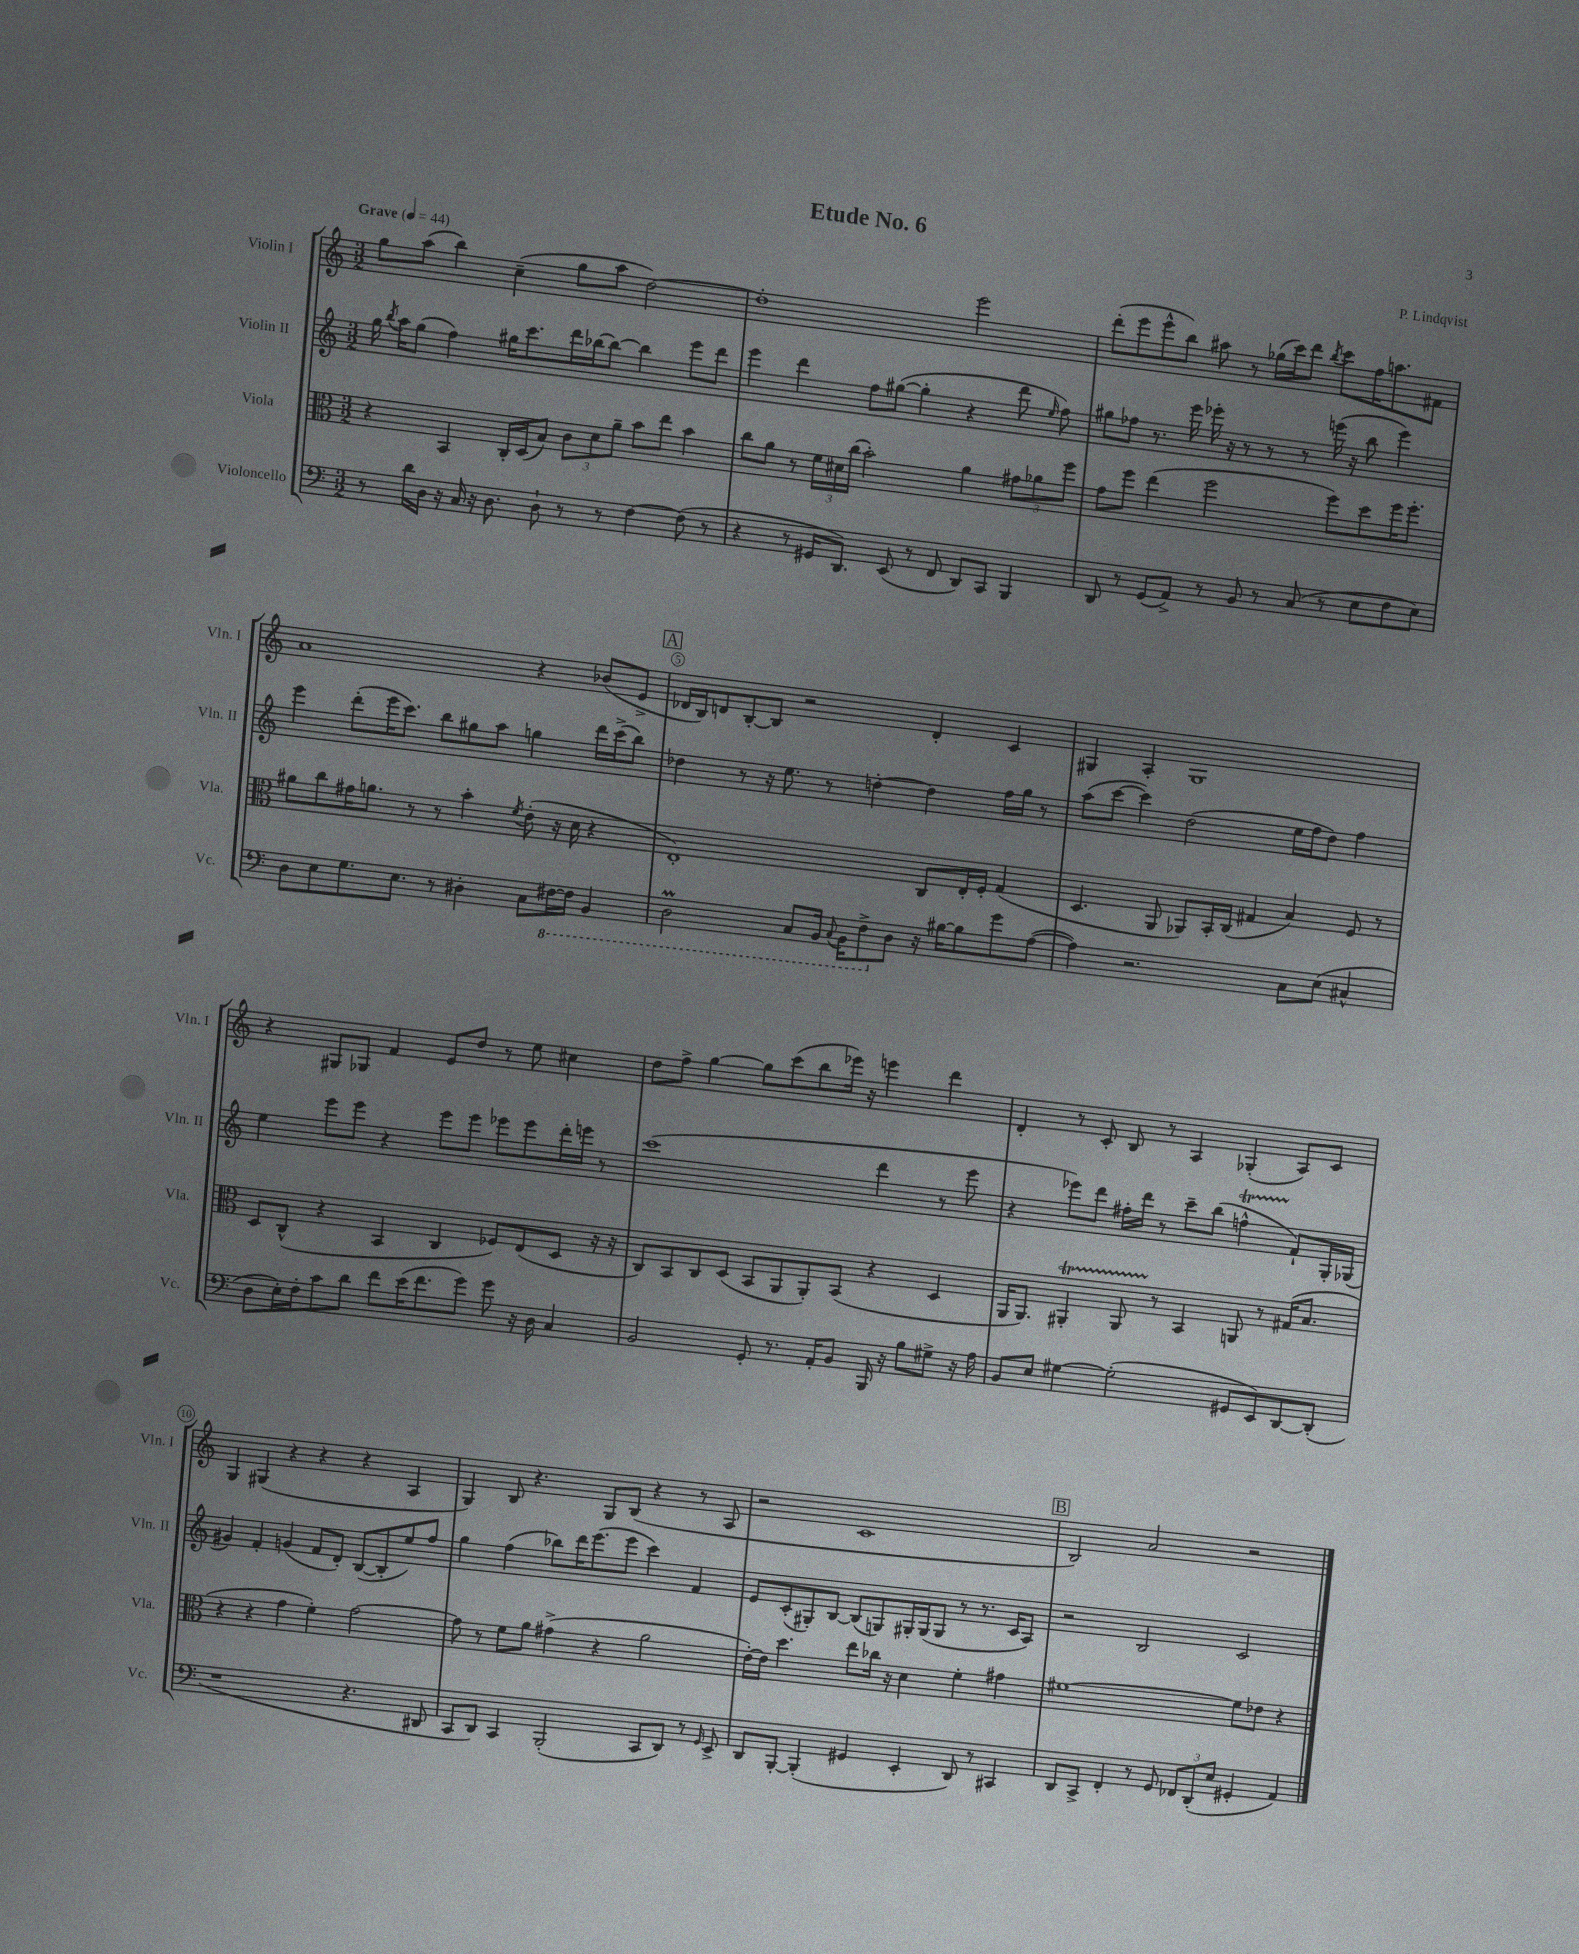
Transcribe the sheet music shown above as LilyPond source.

\header { title = "Etude No. 6" composer = "P. Lindqvist" }
<<
\new StaffGroup <<
\new Staff = "s0" \with { instrumentName = "Violin I" shortInstrumentName = "Vln. I" } {
    \clef treble \key c \major \numericTimeSignature \time 3/2 \tempo "Grave" 4 = 44
    \autoBeamOff g''8[ a''8]( b''4) c''4--( g''8[ a''8] d''2~) |
    d''1-. e'''2 |
    d'''8[-.( e'''8 e'''8-^ b''8]) ais''8 r8 ges''16[( c'''16) d'''8] \acciaccatura { b''8 } c'''8[ f''16 a''8. fis'8] |
    a'1 r4 bes'8[( e'8]-> |
    \mark \markup { \box "A" } des'16[ b16) d'8 b8~-. b8] r2 d'4-. c'4 |
    gis4 a4-. gis1 |
    r4 gis8[ ges8] f'4 e'8[ d''8] r8 e''8 cis''4 |
    d''8[ f''8]-> g''4~ g''8[ c'''8( b''8 ees'''16]) r16 e'''4 d'''4 |
    d'4-. r8 c'8-. b8 r8 a4 ges4-.( a8[) c'8] |
    g4 gis4( r4 r4 r4 a4 |
    g4) b8 r4. g8[ b8]( r4 r8 a8 |
    r2 c'1 |
    \mark \markup { \box "B" } b2) a'2 r2 \bar "|." |
}
\new Staff = "s1" \with { instrumentName = "Violin II" shortInstrumentName = "Vln. II" } {
    \clef treble \key c \major \numericTimeSignature \time 3/2
    \autoBeamOff g''16 \acciaccatura { b''8 } a''16[ g''8]( f''4) gis''16[ c'''8. d'''16 bes''16~ bes''8]~ bes''4 e'''8[ d'''8] |
    e'''4 d'''4 f''8[ gis''8]~( gis''4-. r4 d'''8 \grace { e''16 } f''8) |
    gis''8[ fes''8] r8. e'''16 ees'''16-. r16 r8 r8 r8 e'''16( r16 b''8 e'''4) |
    e'''4 d'''8[-.( e'''16 c'''8.]) b''8[ gis''8 a''8] g''4 d'''16[ c'''16->( b''8]) |
    \mark \markup { \box "A" } des''4 r8 r16 e''8. r8 d''4~-. d''4 f''16[ g''16] r8 |
    a''8[( c'''8]~ c'''4) d''2( e''16[ f''16 d''8]) f''4 |
    e''4 e'''8[ e'''8] r4 e'''8[ e'''8] ees'''8[ ees'''8 d'''16-. e'''16] r8 |
    c'''1( d'''4 r8 e'''8 |
    r4 ees'''8[) d'''8] fis''16[-. d'''16] r8 c'''8[-- b''8]( f''4-^\startTrillSpan f'8[-!\stopTrillSpan) g16-. ges16]( |
    gis'4) f'4-. g'4( f'8[ d'8]-.) b8[~( b8-. e''8) f''8] |
    g''4 f''4( bes''8[) d'''16 e'''8.( e'''8] c'''4) f'4 |
    e'8[ c'8-.( gis8-.) b8]~ b8[( g8) gis16-. gis16( gis8] r8 r8. c'16[ a8]) |
    \mark \markup { \box "B" } r2 b2 c'2 \bar "|." |
}
\new Staff = "s2" \with { instrumentName = "Viola" shortInstrumentName = "Vla." } {
    \clef alto \key c \major \numericTimeSignature \time 3/2
    \autoBeamOff r4 b,4 c16[-. d16( b8]) \tuplet 3/2 { c'8[ d'8 a'8]-- } b'8[ e''8] b'4 |
    c''8[ a'8] r8 \tuplet 3/2 { f'16[ dis'16 c''16]( } b'2-.) a'4 \tuplet 3/2 { gis'8[ aes'8 f''8] } |
    g'8[ f''8] e''4( f''2 f''8[) d''8 f''16 f''8.]-. |
    ais'8[ c''8 gis'16 a'8.] r8 r8 b'4-. \acciaccatura { f'8 } e'8-.( r16 d'16 r4 |
    \mark \markup { \box "A" } e1-.) c8[ e16-. f16]-. g4( |
    d4. a,8 aes,8[) b,16-. c16]( gis4 b4) f8 r8 |
    d8[ c8]-^( r4 b,4 c4 fes8[) e8( d8] r16 r16 |
    c8[) b,8 c8 d8]( b,8[ a,8 a,8-.) b,8]( r4 d4 |
    a,16[ a,8.]) ais,4-.\startTrillSpan ais,8 r8\stopTrillSpan b,4 a,8 r8 gis16[( b8.] |
    r4 r4 g'4 f'4-.) g'2~ |
    g'8 r8 f'8[ a'8] gis'4->( r4 a'2 |
    e'16[~-.) e'16] d''4. e''8[ ces''16] r16 d'4 f'4-. gis'4 |
    \mark \markup { \box "B" } fis'1~ fis'8[ ees'8] r4 \bar "|." |
}
\new Staff = "s3" \with { instrumentName = "Violoncello" shortInstrumentName = "Vc." } {
    \clef bass \key c \major \numericTimeSignature \time 3/2
    \autoBeamOff r8 d'16[ d16] r16 c16 r16 d8. d8-! r8 r8 f4~ f8( r8 |
    r4 r8 gis,16[ d,8.]) e,8( r8 f,8 d,8[) c,8] b,,4 |
    d,8 r8 g,8[( a,8]->) r8 b,8 r8 c8( r8 e8[ f8 e8]) |
    d8[ e8 g8. e8.] r8 dis4-. c8[ \ottava #-1 fis,16~ fis,16] b,,4 |
    \mark \markup { \box "A" } d,2\prall c,8[ b,,16] \appoggiatura { c,8 } b,,16[ f,8-> \ottava #0 d8] r16 bis16[~ bis8 g'8 a8]~( |
    a4) r2. c8[ e8]( cis4-^ |
    d8[ e16-.) f16-. c'8 d'8] f'8[ e'16( f'8. g'8]) g'8 r16 d16 c4 |
    b,2 g,8-. r8. a,16[-. b,8] b,,16 r16 b8[ gis8]-> r16 a16 |
    b,8[ e8] gis4~ gis2-.( gis,8[ e,8) d,8~ d,8]-.( |
    r1 r4. dis,8 |
    c,8[ d,8]) c,4 b,,2-.( c,8[ d,8]) r8 \grace { g,16 } e,8-> |
    d,8[ b,,8]~-. b,,4-.( gis,4 e,4-. d,8) r8 cis,4 |
    \mark \markup { \box "B" } d,8[ c,8]-> f,4-. r8 g,8 \tuplet 3/2 { fes,8[ d,8-.( e8] } gis,4-. a,4) \bar "|." |
}
>>
>>
\layout { \context { \Score \override BarNumber.break-visibility = ##(#f #t #t) barNumberVisibility = #(every-nth-bar-number-visible 5) \override BarNumber.stencil = #(make-stencil-circler 0.1 0.3 ly:text-interface::print) } }
